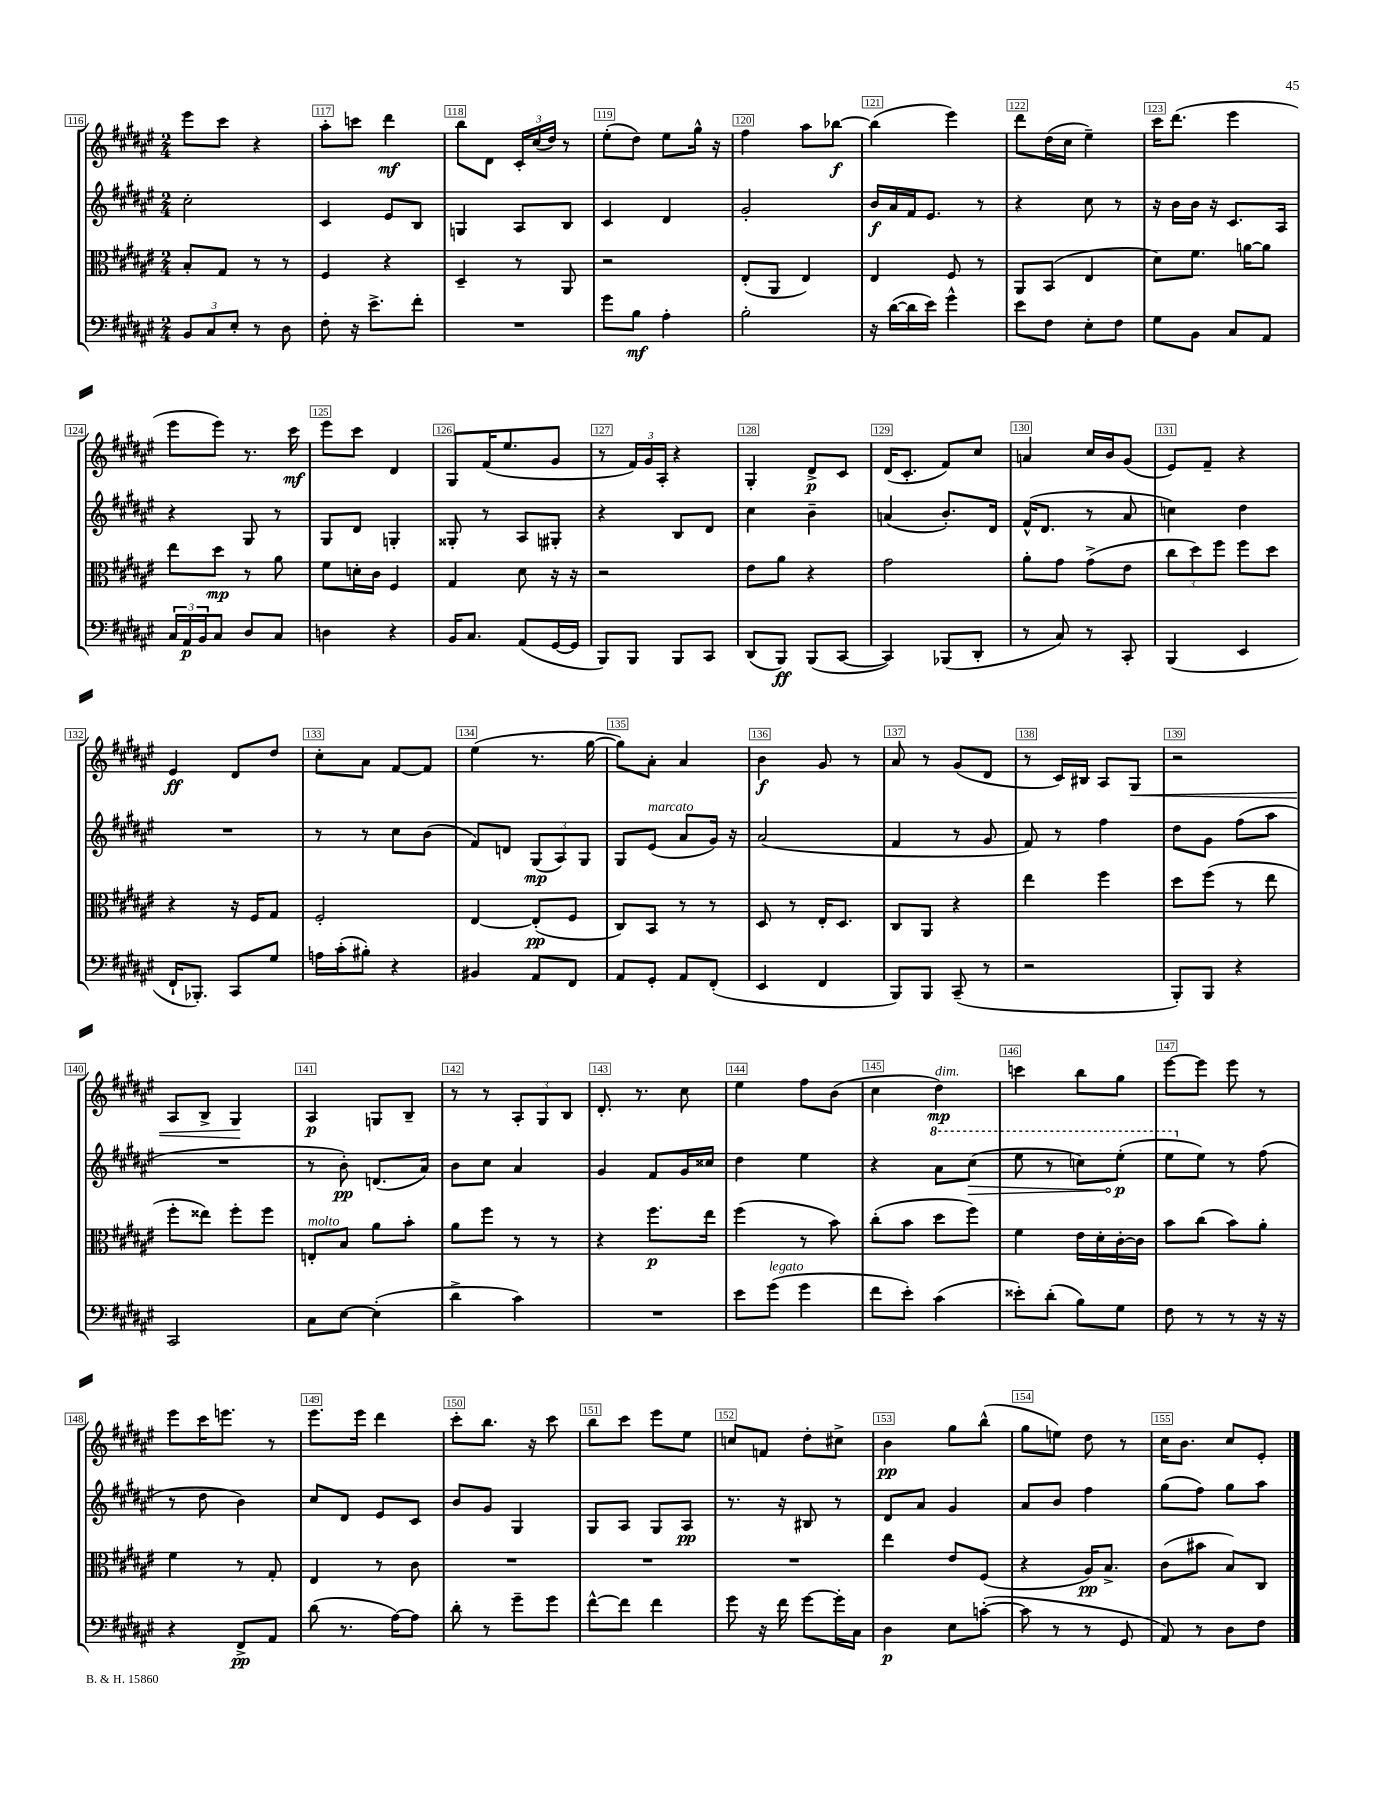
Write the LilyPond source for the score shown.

<<
\new StaffGroup <<
\new Staff = "s0" {
    \clef treble \key fis \major \numericTimeSignature \time 2/4
    eis'''8 cis'''8 r4 |
    ais''8-. c'''8 dis'''4\mf |
    b''8 dis'8 \tuplet 3/2 { cis'16-. cis''16( dis''16) } r8 |
    eis''8-.( dis''8) eis''8 gis''16-^ r16 |
    fis''4 ais''8 bes''8~\f |
    bes''4( eis'''4) |
    dis'''8 dis''16( cis''16 eis''4--) |
    cis'''16 dis'''8.( eis'''4 |
    eis'''8 eis'''8) r8. cis'''16\mf |
    eis'''8 cis'''8 dis'4 |
    gis8 fis'16( eis''8. gis'8 |
    r8 \tuplet 3/2 { fis'16) gis'16 ais16-. } r4 |
    gis4-. dis'8->\p cis'8 |
    dis'16( cis'8.-. fis'8) cis''8 |
    a'4 cis''16 b'16 gis'8( |
    eis'8) fis'8-- r4 |
    eis'4\ff dis'8 dis''8 |
    cis''8-. ais'8 fis'8~ fis'8 |
    eis''4( r8. gis''16~ |
    gis''8) ais'8-. ais'4 |
    b'4\f gis'8 r8 |
    ais'8 r8 gis'8( dis'8 |
    r8 cis'16) bis16 ais8 gis8\< |
    r2 |
    ais8 b8-> gis4\! |
    ais4\p g8 b8-- |
    r8 r8 \tuplet 3/2 { ais8-. gis8 b8 } |
    dis'8.-. r8. cis''8 |
    eis''4 fis''8 b'8( |
    cis''4 dis''4\mp^\markup { \italic "dim." }) |
    c'''4 b''8 gis''8 |
    eis'''8~ eis'''8 eis'''8 r8 |
    eis'''8 cis'''16 e'''8. r8 |
    eis'''8. eis'''16 dis'''4 |
    cis'''8-. b''8. r16 cis'''8 |
    b''8 cis'''8 eis'''8 eis''8 |
    c''8 f'8 dis''8-. cis''8-> |
    b'4\pp gis''8 b''8-^( |
    gis''8 e''8) dis''8 r8 |
    cis''16 b'8. cis''8 eis'8-. \bar "|." |
}
\new Staff = "s1" {
    \clef treble \key fis \major \numericTimeSignature \time 2/4
    cis''2-. |
    cis'4 eis'8 b8 |
    g4 ais8 b8 |
    cis'4 dis'4 |
    gis'2-. |
    b'16\f ais'16 fis'16 eis'8. r8 |
    r4 cis''8 r8 |
    r16 b'16 b'16 r16 cis'8. ais16 |
    r4 gis8 r8 |
    gis8 dis'8 g4-. |
    gisis8-. r8 ais8 gis8-. |
    r4 b8 dis'8 |
    cis''4 b'4-- |
    a'4( b'8.-.) dis'16 |
    fis'16-^( dis'8. r8 ais'8 |
    c''4) dis''4 |
    R2 |
    r8 r8 cis''8 b'8( |
    fis'8) d'8 \tuplet 3/2 { gis8\mp( ais8) gis8 } |
    gis8 eis'8^\markup { \italic "marcato" }( ais'8 gis'16) r16 |
    ais'2( |
    fis'4 r8 gis'8 |
    fis'8) r8 fis''4 |
    dis''8 gis'8 fis''8( ais''8 |
    R2 |
    r8 b'8-.\pp) d'8.( ais'16) |
    b'8 cis''8 ais'4 |
    gis'4 fis'8 gis'16 cisis''16 |
    dis''4 eis''4 |
    r4 \ottava #1 ais''8 \once \override Hairpin.circled-tip = ##t cis'''8\>( |
    eis'''8 r8 c'''8) eis'''8-.\p\!( |
    eis'''8 \ottava #0 eis''8) r8 fis''8( |
    r8 dis''8 b'4) |
    cis''8 dis'8 eis'8 cis'8 |
    b'8 gis'8 gis4 |
    gis8 ais8 gis8 ais8\pp |
    r8. r16 bis8 r8 |
    dis'8 ais'8 gis'4 |
    ais'8 b'8 fis''4 |
    gis''8( fis''8) gis''8 ais''8 \bar "|." |
}
\new Staff = "s2" {
    \clef alto \key fis \major \numericTimeSignature \time 2/4
    b8-. gis8 r8 r8 |
    fis4 r4 |
    dis4-- r8 ais,8 |
    r2 |
    eis8-.( ais,8 eis4) |
    eis4 fis8 r8 |
    ais,8 b,8( eis4 |
    dis'8) fis'8. a'16~ a'8 |
    eis''8 dis''8\mp r8 ais'8 |
    fis'8 d'16-. cis'16 fis4 |
    gis4 dis'8 r16 r16 |
    r2 |
    eis'8 ais'8 r4 |
    gis'2 |
    ais'8-. gis'8 gis'8->( eis'8 |
    \tuplet 3/2 { cis''8 dis''8) fis''8 } fis''8 dis''8 |
    r4 r16 fis16 gis8 |
    fis2-. |
    eis4~ eis8-.\pp( fis8 |
    cis8) b,8 r8 r8 |
    dis8 r8 eis16-. dis8. |
    cis8 ais,8 r4 |
    eis''4 fis''4 |
    dis''8 fis''8( r8 eis''8 |
    fis''8-. eisis''8) fis''8-. fis''8 |
    e8-.^\markup { \italic "molto" } b8 ais'8 b'8-. |
    ais'8 fis''8 r8 r8 |
    r4 fis''8.\p eis''16 |
    fis''4( r8 b'8) |
    cis''8-.( b'8 dis''8 fis''8) |
    fis'4 eis'16 dis'16-. cis'16~-. cis'16 |
    b'8 cis''8( b'8) ais'8-. |
    fis'4 r8 gis8-. |
    eis4 r8 cis'8 |
    R2 |
    R2 |
    R2 |
    eis''4 eis'8 fis8( |
    r4 ais16\pp) b8.-> |
    cis'8( bis'8 b8) cis8 \bar "|." |
}
\new Staff = "s3" {
    \clef bass \key fis \major \numericTimeSignature \time 2/4
    \tuplet 3/2 { b,8 cis8 eis8-. } r8 dis8 |
    fis8-. r16 eis'8.-> fis'8-. |
    R2 |
    gis'8 b8\mf ais4-. |
    b2-. |
    r16 dis'16~( dis'16 eis'16) gis'4-^ |
    eis'8 fis8 eis8-. fis8 |
    gis8 b,8 cis8 ais,8 |
    \tuplet 3/2 { cis16 ais,16\p b,16 } cis8 dis8 cis8 |
    d4 r4 |
    b,16 cis8. ais,8( gis,16~ gis,16 |
    b,,8) b,,8 b,,8 cis,8 |
    dis,8( b,,8\ff) b,,8( cis,8~ |
    cis,4) bes,,8( dis,8-. |
    r8 cis8) r8 cis,8-. |
    b,,4( eis,4 |
    fis,16-! bes,,8.-.) cis,8 gis8 |
    a16 cis'16-.( bis8-.) r4 |
    bis,4 ais,8 fis,8 |
    ais,8 gis,8-. ais,8 fis,8-.( |
    eis,4 fis,4 |
    b,,8) b,,8 cis,8--( r8 |
    r2 |
    b,,8-.) b,,8 r4 |
    cis,2 |
    cis8 eis8~ eis4-.( |
    dis'4-> cis'4) |
    R2 |
    eis'8 gis'8^\markup { \italic "legato" }( gis'4 |
    fis'8 eis'8-.) cis'4( |
    eisis'8-.) dis'8-.( b8) gis8 |
    fis8 r8 r8 r16 r16 |
    r4 fis,8->\pp ais,8 |
    dis'8( r8. ais16~) ais8 |
    dis'8-. r8 gis'8-- gis'8 |
    fis'8~-^ fis'8 fis'4 |
    gis'8 r16 fis'16 gis'8~ gis'16-. cis16 |
    dis4\p eis8 c'8~-.( |
    c'8 r8 r8 gis,8 |
    ais,8) r8 dis8 fis8 \bar "|." |
}
>>
>>
\layout { \context { \Score currentBarNumber = #116 \override BarNumber.break-visibility = ##(#f #t #t) barNumberVisibility = #all-bar-numbers-visible \override BarNumber.stencil = #(make-stencil-boxer 0.1 0.3 ly:text-interface::print) } }
